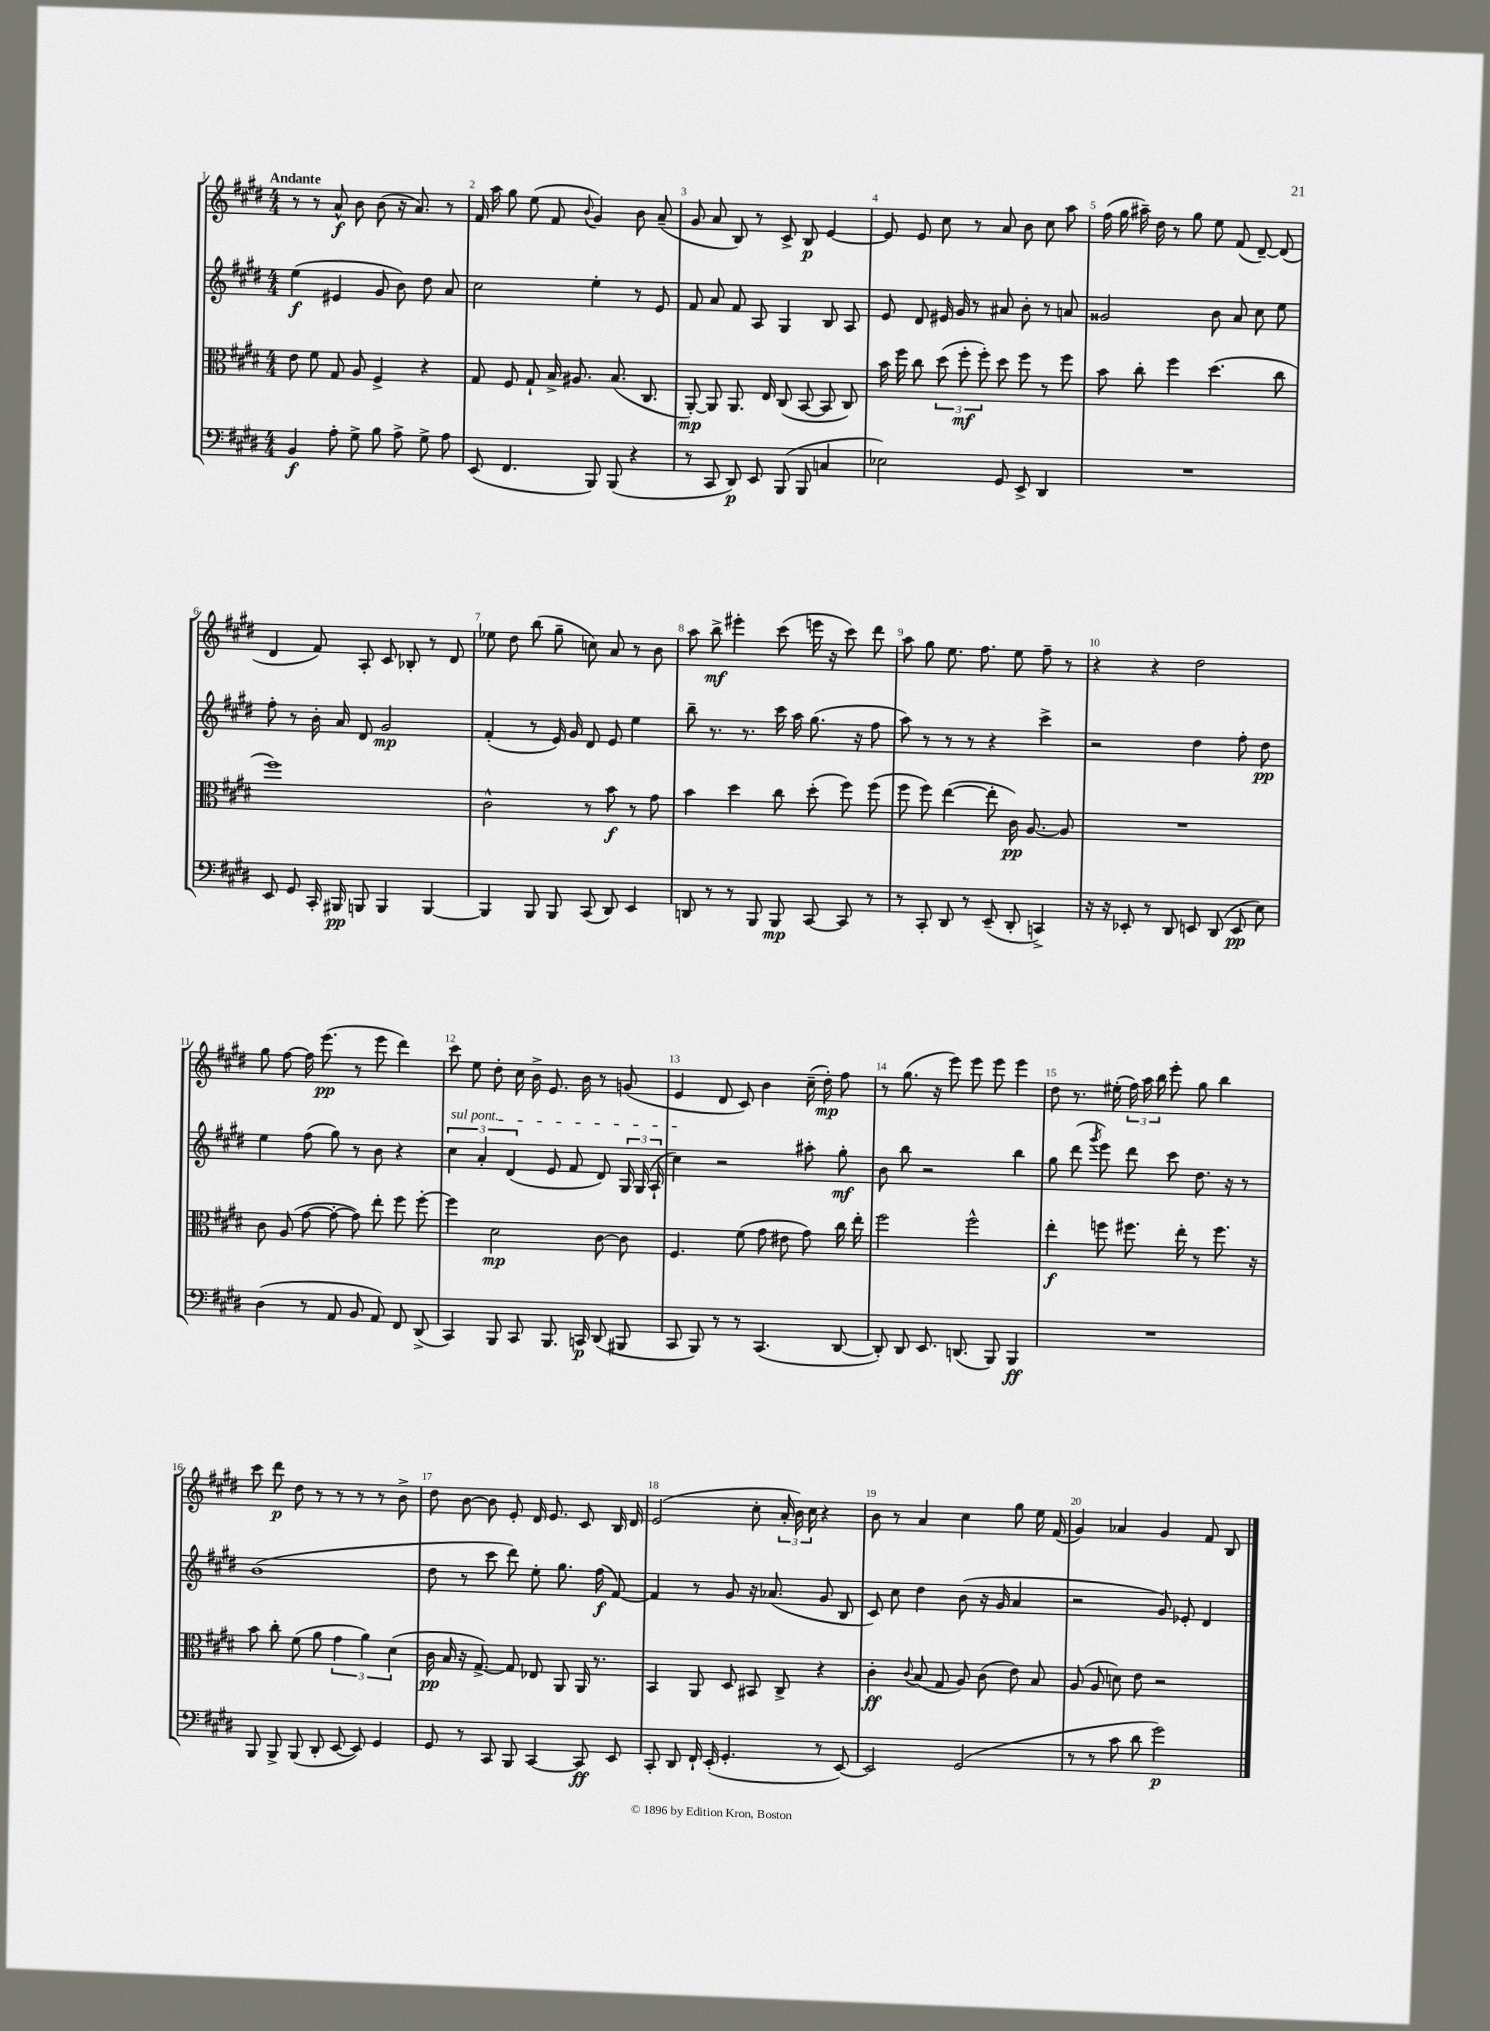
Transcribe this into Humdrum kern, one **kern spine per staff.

**kern	**dynam	**kern	**dynam	**kern	**dynam	**kern	**dynam
*part4	*part4	*part3	*part3	*part2	*part2	*part1	*part1
*staff4	*staff4	*staff3	*staff3	*staff2	*staff2	*staff1	*staff1
*clefF4	*	*clefC3	*	*clefG2	*	*clefG2	*
*k[f#c#g#d#]	*	*k[f#c#g#d#]	*	*k[f#c#g#d#]	*	*k[f#c#g#d#]	*
*M4/4	*	*M4/4	*	*M4/4	*	*M4/4	*
=1	=1	=1	=1	=1	=1	=1	=1
!	!	!	!	!	!	!LO:TX:a:B:t=Andante	!
4BB/	f	8e\	.	(4ee\	f	8r	.
.	.	8f#\	.	.	.	8r	.
8A'\	.	8G#/	.	4e#X/	.	8a^^/	f
8G#^\	.	8A/	.	.	.	8b\	.
8B\	.	4F#^/	.	8g#/	.	(8b\	.
8A^\	.	.	.	8b\)	.	16r	.
.	.	.	.	.	.	8.a/)	.
8G#^\	.	4r	.	8dd#\	.	.	.
8A\	.	.	.	8a/	.	8r	.
=2	=2	=2	=2	=2	=2	=2	=2
(8EE/	.	8G#/	.	2cc#\	.	16f#/	.
.	.	.	.	.	.	16aa\	.
4.FF#/	.	8F#/	.	.	.	8gg#\	.
.	.	8G#`/	.	.	.	(8ee\	.
.	.	16B^/	.	.	.	8f#/	.
.	.	8.A#X/	.	.	.	.	.
.	.	.	.	.	.	8qqb/	.
8BBB/)	.	.	.	4ee'\	.	4g#/)	.
(8BBB/	.	(8.B/	.	.	.	.	.
4r	.	.	.	8r	.	8b\	.
.	.	8.C#/	.	.	.	.	.
.	.	.	.	8e/	.	(8a~/	.
=3	=3	=3	=3	=3	=3	=3	=3
8r	.	[8AA'/)	mp	8f#/	.	8g#/	.
8CC#/	.	8AA/]	.	8a/	.	8a/	.
8DD#/)	p	8.AA/	.	8f#/	.	8B/)	.
8EE/	.	.	.	8A/	.	8r	.
.	.	16E/	.	.	.	.	.
(8BBB/	.	(8C#/	.	4G#/	.	8c#^/	.
8BBB/	.	[8BB/	.	.	.	8B/	p
4Cn/	.	8BB/]	.	8B/	.	[4e/	.
.	.	8C#/)	.	8A/	.	.	.
=4	=4	=4	=4	=4	=4	=4	=4
2E-X\)	.	16b\	.	8e/	.	8e/]	.
.	.	16ff#\	.	.	.	.	.
.	.	8cc#\	.	8d#/	.	8e/	.
.	.	(12dd#\	.	16e#X/	.	8cc#\	.
.	.	.	.	16g#/	.	.	.
.	.	12ff#'\	mf	.	.	.	.
.	.	.	.	8r	.	8r	.
.	.	12ff#'\)	.	.	.	.	.
8GG#/	.	8dd#\	.	8a#X/	.	8a/	.
8EE^/	.	8ff#\	.	8b'\	.	8b\	.
4DD#/	.	8r	.	8r	.	8cc#\	.
.	.	8ff#\	.	8an/	.	8aa\	.
=5	=5	=5	=5	=5	=5	=5	=5
1r	.	8b\	.	2g##X/	.	(16ff#\	.
.	.	.	.	.	.	16gg#\	.
.	.	8cc#'\	.	.	.	16aa#X~\)	.
.	.	.	.	.	.	16dd#\	.
.	.	4ff#\	.	.	.	8r	.
.	.	.	.	.	.	8gg#\	.
.	.	(4.dd#\	.	8b\	.	8ee\	.
.	.	.	.	8a/	.	(8f#/	.
.	.	.	.	8cc#\	.	[8d#~/)	.
.	.	8cc#\	.	8ee\	.	(8d#/]	.
!!LO:LB:g=z
=6	=6	=6	=6	=6	=6	=6	=6
8EE/	.	1ff#)	.	8ff#'\	.	4d#/	.
8GG#/	.	.	.	8r	.	.	.
16CC#'/	.	.	.	16b'\	.	8f#/)	.
16BBB#X/	pp	.	.	16a/	.	.	.
8BBBn/	.	.	.	8d#/	.	8A'/	.
4BBB/	.	.	.	2g#/	mp	8c#/	.
.	.	.	.	.	.	8B-X'/	.
[4BBB/	.	.	.	.	.	8r	.
.	.	.	.	.	.	8d#/	.
=7	=7	=7	=7	=7	=7	=7	=7
4BBB/]	.	2c#^^\	.	(4f#'/	.	8ee-X\	.
.	.	.	.	.	.	8dd#\	.
8BBB/	.	.	.	8r	.	(8bb\	.
8BBB/	.	.	.	16e/)	.	8gg#~\	.
.	.	.	.	16g#/	.	.	.
(8CC#/	.	8r	.	8d#/	.	8ccn\)	.
8DD#/)	.	8b\	f	8e/	.	8a/	.
4EE/	.	8r	.	4ee\	.	8r	.
.	.	8g#\	.	.	.	8b\	.
=8	=8	=8	=8	=8	=8	=8	=8
8DDn/	.	4b\	.	8bb~\	.	8aa\	.
8r	.	.	.	8.r	.	8bb^\	mf
8r	.	4dd#\	.	.	.	4eee#X'\	.
.	.	.	.	8.r	.	.	.
8BBB/	.	.	.	.	.	.	.
8BBB/	mp	8cc#\	.	16ccc#\	.	(8ccc#\	.
.	.	.	.	16aa\	.	.	.
[8CC#/	.	(8dd#'\	.	(8.gg#\	.	16eeen\	.
.	.	.	.	.	.	16r	.
8CC#/]	.	8ff#\)	.	.	.	8ccc#\)	.
.	.	.	.	16r	.	.	.
8r	.	(8ff#\	.	8ff#\	.	8ddd#\	.
=9	=9	=9	=9	=9	=9	=9	=9
8r	.	8ff#\	.	8aa\)	.	8aa\	.
8CC#'/	.	8ff#\)	.	8r	.	8gg#\	.
8DD#/	.	([4ee\	.	8r	.	8.ee\	.
8r	.	.	.	8r	.	.	.
.	.	.	.	.	.	8.ff#\	.
(8EE~/	.	8ee'\]	.	4r	.	.	.
8DD#'/	.	16c#\)	pp	.	.	8ee\	.
.	.	[8.A/	.	.	.	.	.
4CCn^/)	.	.	.	4ccc#^\	.	8ff#~\	.
.	.	8A/]	.	.	.	8r	.
=10	=10	=10	=10	=10	=10	=10	=10
16r	.	1r	.	2r	.	4r	.
16r	.	.	.	.	.	.	.
8EE-X'/	.	.	.	.	.	.	.
8r	.	.	.	.	.	4r	.
8DD#/	.	.	.	.	.	.	.
8EEn/	.	.	.	4dd#\	.	2dd#\	.
(8DD#/	.	.	.	.	.	.	.
8EE/	pp	.	.	8ff#'\	.	.	.
8E\)	.	.	.	8dd#\	pp	.	.
!!LO:LB:g=z
=11	=11	=11	=11	=11	=11	=11	=11
(4D#\	.	8c#\	.	4ee\	.	8gg#\	.
.	.	(8A/	.	.	.	[8ff#\	.
8r	.	[8g#\	.	(8ff#\	.	16ff#\]	.
.	.	.	.	.	.	(8.eee\	pp
8AA/	.	8g#'\_	.	8gg#\)	.	.	.
8BB/	.	8g#\])	.	8r	.	8r	.
8AA/)	.	8ee'\	.	8b\	.	8eee\	.
8FF#/	.	8ff#\	.	4r	.	4ddd#\)	.
(8DD#^/	.	[8ff#'\	.	.	.	.	.
=12	=12	=12	=12	=12	=12	=12	=12
!	!	!	!	!LO:TX:a:i:t=sul pont.	!	!	!
4CC#/)	.	4ff#\]	.	6cc#\	.	8ccc#\	.
.	.	.	.	.	.	8ee\	.
.	.	.	.	6a'/	.	.	.
8BBB/	.	2d#\	mp	.	.	8dd#'\	.
.	.	.	.	(6d#/	.	.	.
8CC#/	.	.	.	.	.	16cc#\	.
.	.	.	.	.	.	16b^\	.
8.BBB/	.	.	.	8e/	.	8.e/	.
.	.	.	.	8f#/	.	.	.
16CCn/	p	.	.	.	.	16b\	.
(8DD#/	.	[8c#\	.	8d#/)	.	8r	.
8BBB#X/	.	8c#\]	.	24G#/	.	(8gn/	.
.	.	.	.	(24G#/	.	.	.
.	.	.	.	24A`/	.	.	.
=13	=13	=13	=13	=13	=13	=13	=13
8CC#/	.	4.F#/	.	4cc#\)	.	4e/	.
8BBB/)	.	.	.	.	.	.	.
8r	.	.	.	2r	.	8d#/	.
8r	.	(8f#\	.	.	.	8c#/)	.
(4.CC#/	.	8g#\	.	.	.	4b\	.
.	.	8e#X\	.	.	.	.	.
.	.	8g#\)	.	8aa#X'\	.	(16cc#~\	.
.	.	.	.	.	.	16dd#'\)	mp
[8DD#/	.	16cc#\	.	8gg#'\	mf	8ff#\	.
.	.	16ee'\	.	.	.	.	.
=14	=14	=14	=14	=14	=14	=14	=14
8DD#'/])	.	2ff#\	.	8b\	.	8r	.
8DD#/	.	.	.	8bb\	.	(8.gg#\	.
8.EE/	.	.	.	2r	.	.	.
.	.	.	.	.	.	16r	.
.	.	.	.	.	.	8eee\)	.
(8.DDn/	.	.	.	.	.	.	.
.	.	2ff#^^\	.	.	.	8eee\	.
8BBB/)	.	.	.	.	.	8eee\	.
4BBB/	ff	.	.	4bb\	.	4eee\	.
=15	=15	=15	=15	=15	=15	=15	=15
1r	.	4ee'\	f	8gg#\	.	8dd#\	.
.	.	.	.	(8ddd#\	.	8.r	.
.	.	.	.	8qggg#/	.	.	.
.	.	8ffn\	.	8eee\)	.	.	.
.	.	.	.	.	.	(16ee#X'\	.
.	.	8.ff#X\	.	8ddd#\	.	24ff#\)	.
.	.	.	.	.	.	24aa\	.
.	.	.	.	.	.	24bb\	.
.	.	.	.	8ccc#\	.	8eee'\	.
.	.	16ee'\	.	.	.	.	.
.	.	8r	.	8.dd#\	.	8gg#\	.
.	.	8.ff#\	.	.	.	4bb\	.
.	.	.	.	16r	.	.	.
.	.	.	.	8r	.	.	.
.	.	16r	.	.	.	.	.
!!LO:LB:g=z
=16	=16	=16	=16	=16	=16	=16	=16
8BBB/	.	8b\	.	(1b	.	8ccc#\	.
8BBB^/	.	8cc#'\	.	.	.	8ddd#\	p
(8BBB/	.	(8f#\	.	.	.	8dd#\	.
8DD#'/	.	8a\	.	.	.	8r	.
[8EE/	.	6g#\	.	.	.	8r	.
8EE/])	.	.	.	.	.	8r	.
.	.	6a\)	.	.	.	.	.
4GG#/	.	.	.	.	.	8r	.
.	.	(6d#\	.	.	.	.	.
.	.	.	.	.	.	8b^\	.
=17	=17	=17	=17	=17	=17	=17	=17
8GG#/	.	16c#\	pp	8dd#\	.	8dd#\	.
.	.	16B/	.	.	.	.	.
8r	.	16r	.	8r	.	[8b\	.
.	.	[8.G#^/)	.	.	.	.	.
8CC#/	.	.	.	8ccc#\	.	8b\]	.
8BBB/	.	8G#/]	.	8ddd#\)	.	8e'/	.
[4CC#/	.	8E-X/	.	8ee'\	.	16d#/	.
.	.	.	.	.	.	8.e/	.
.	.	8AA/	.	8.gg#\	.	.	.
8CC#/]	ff	16AA/	.	.	.	8c#/	.
.	.	8.r	.	(16ff#\	f	.	.
8EE/	.	.	.	[8f#/)	.	16B/	.
.	.	.	.	.	.	16d#/	.
=18	=18	=18	=18	=18	=18	=18	=18
8CC#'/	.	4BB/	.	4f#/]	.	(2e/	.
8DD#/	.	.	.	.	.	.	.
16FF#`/	.	8AA/	.	8r	.	.	.
(16EE'/	.	.	.	.	.	.	.
4.GG#'/	.	8D#/	.	8g#/	.	.	.
.	.	8BB#X/	.	16r	.	8cc#'\	.
.	.	.	.	(8.a-X/	.	.	.
.	.	8C#^/	.	.	.	24a'/	.
.	.	.	.	.	.	24b\)	.
.	.	.	.	.	.	24cc#\	.
8r	.	4r	.	8g#/	.	4r	.
[8EE/)	.	.	.	8B/	.	.	.
=19	=19	=19	=19	=19	=19	=19	=19
2EE/]	.	4c#'\	ff	8c#/)	.	8b\	.
.	.	.	.	8cc#\	.	8r	.
.	.	8qqc#/	.	.	.	.	.
.	.	(8B/	.	4dd#\	.	4a/	.
.	.	8G#/	.	.	.	.	.
(2GG#/	.	8A/)	.	(8b\	.	4cc#\	.
.	.	(8c#\	.	16r	.	.	.
.	.	.	.	16g#/	.	.	.
.	.	8e\)	.	4a/	.	8gg#\	.
.	.	8B/	.	.	.	16ee\	.
.	.	.	.	.	.	(16f#/	.
=20	=20	=20	=20	=20	=20	=20	=20
8r	.	(8A/	.	2r	.	4g#/)	.
8r	.	8A/	.	.	.	.	.
8c#\	.	8dn\)	.	.	.	4a-X/	.
8d#\	.	8e\	.	.	.	.	.
2g#\)	p	2r	.	8g#/)	.	4g#/	.
.	.	.	.	8e-X'/	.	.	.
.	.	.	.	4d#/	.	8f#/	.
.	.	.	.	.	.	8B/	.
==	==	==	==	==	==	==	==
*-	*-	*-	*-	*-	*-	*-	*-
